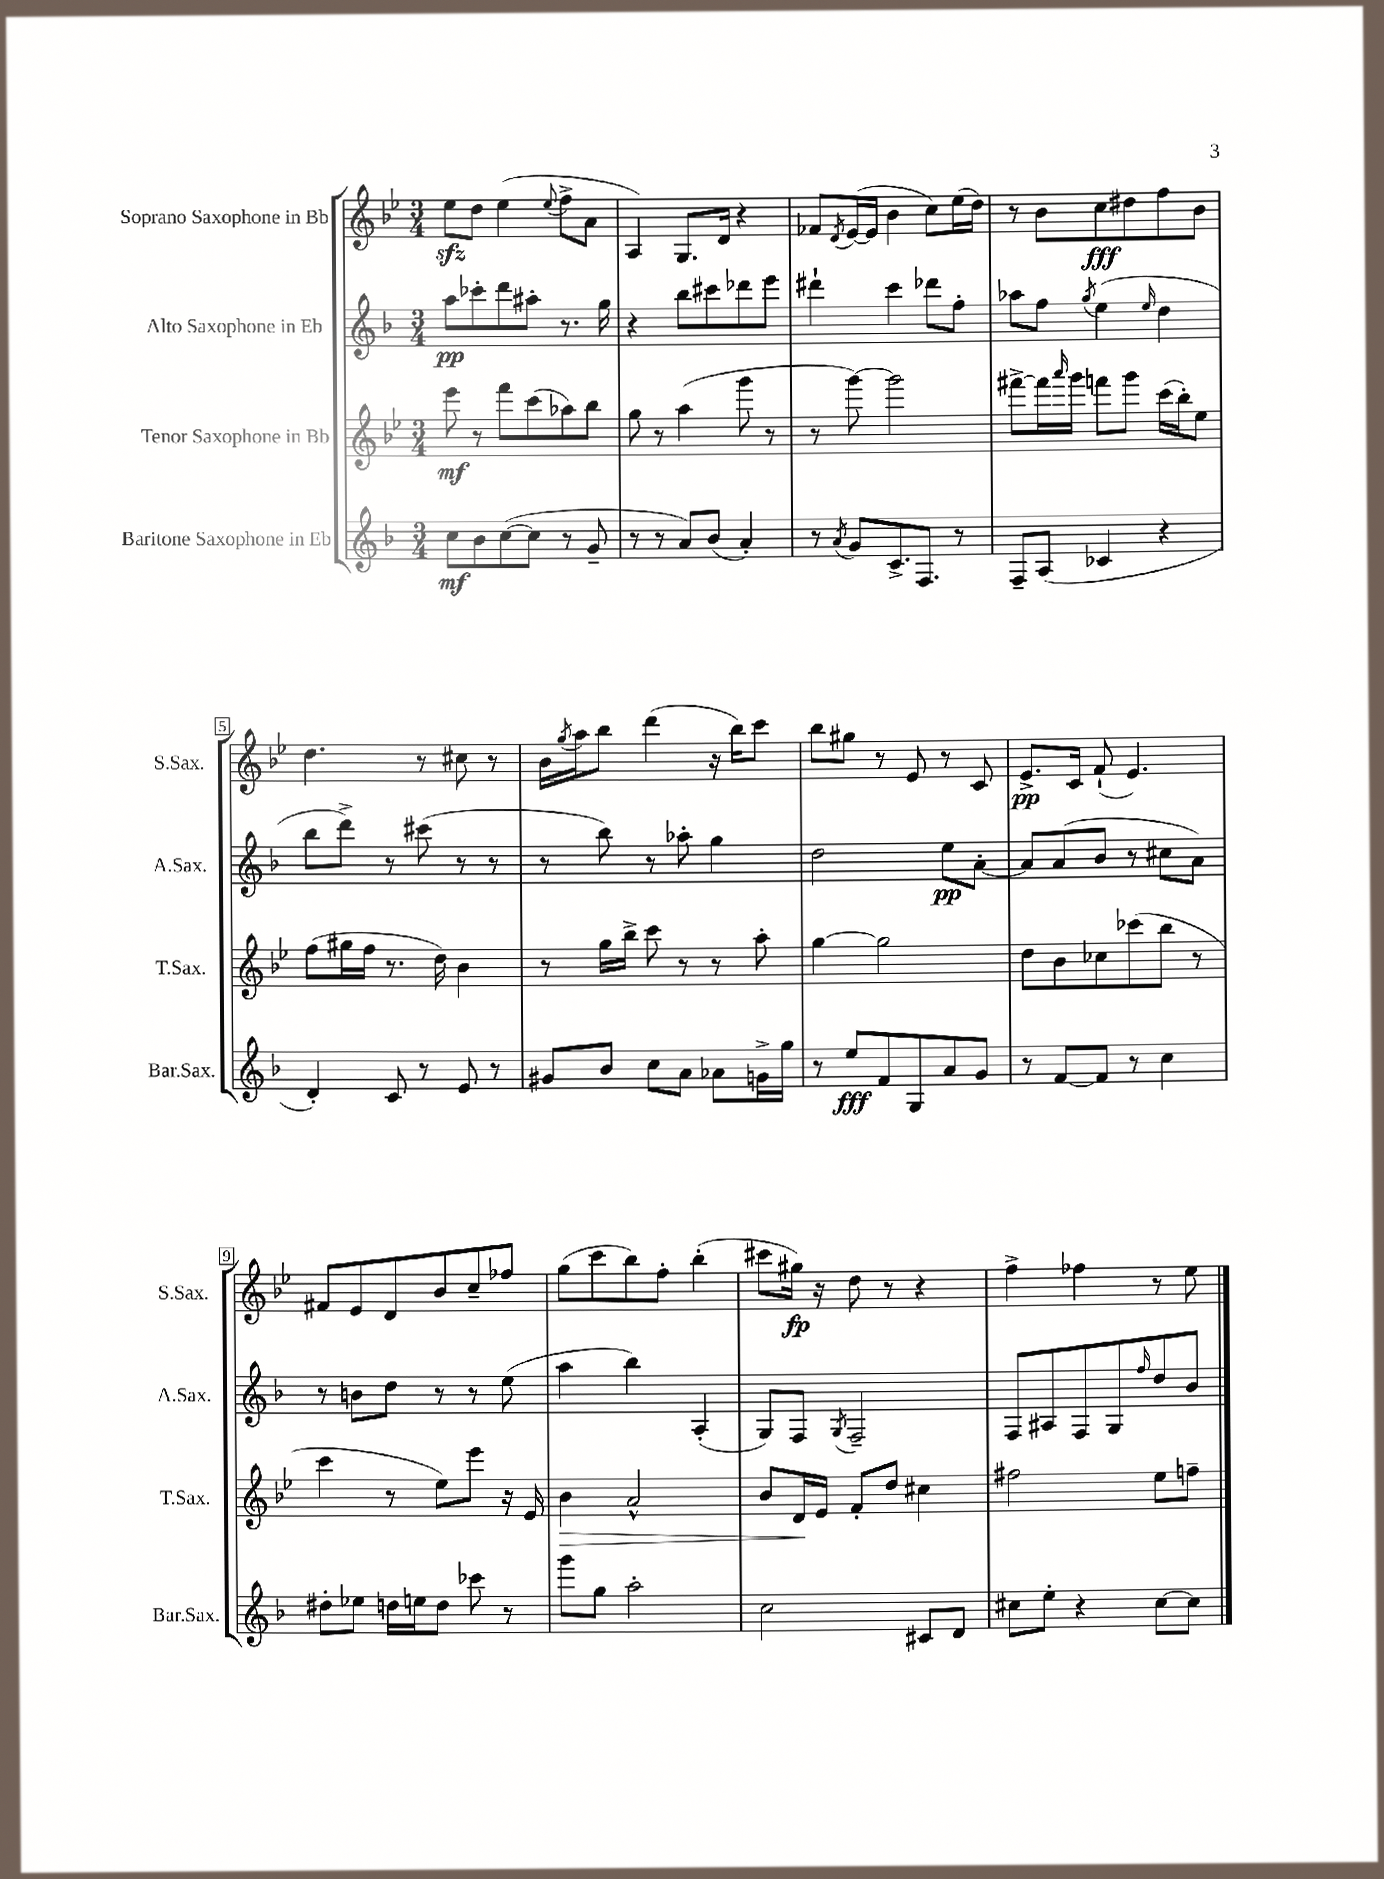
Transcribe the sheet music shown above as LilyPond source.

<<
\new StaffGroup <<
\new Staff = "s0" \with { instrumentName = "Soprano Saxophone in Bb" shortInstrumentName = "S.Sax." } {
    \clef treble \key bes \major \numericTimeSignature \time 3/4
    ees''8\sfz d''8 ees''4( \appoggiatura { ees''8 } f''8-> a'8 |
    a4) g8. d'16 r4 |
    fes'8 \acciaccatura { d'8 } ees'16~( ees'16 bes'4 c''8) ees''16( d''16) |
    r8 bes'8 c''8\fff dis''8 f''8 bes'8 |
    d''4. r8 cis''8 r8 |
    bes'16 \acciaccatura { g''8 } a''16 bes''8 d'''4( r16 bes''16) c'''8 |
    bes''8 gis''8 r8 ees'8 r8 c'8 |
    ees'8.->\pp c'16 f'8-!( ees'4.) |
    fis'8 ees'8 d'8 bes'8 c''8-- fes''8 |
    g''8( c'''8 bes''8) f''8-. bes''4-.( |
    cis'''8 gis''16\fp) r16 d''8 r8 r4 |
    f''4-> fes''4 r8 ees''8 \bar "|." |
}
\new Staff = "s1" \with { instrumentName = "Alto Saxophone in Eb" shortInstrumentName = "A.Sax." } {
    \clef treble \key f \major \numericTimeSignature \time 3/4
    a''8\pp ces'''8-. d'''8 ais''8-. r8. g''16 |
    r4 bes''8 cis'''8 des'''8 e'''8 |
    dis'''4-! c'''4 des'''8 f''8-. |
    aes''8 f''8 \acciaccatura { g''8 } e''4( \grace { e''16 } d''4 |
    bes''8 d'''8->) r8 cis'''8( r8 r8 |
    r8 bes''8) r8 aes''8-. g''4 |
    d''2 e''8\pp a'8~-. |
    a'8 a'8( bes'8 r8 cis''8 a'8) |
    r8 b'8 d''8 r8 r8 e''8( |
    a''4 bes''4) a4-.( |
    g8) f8 \acciaccatura { g8 } f2-- |
    f8 ais8 f8 g8 \grace { f''16 } d''8 bes'8 \bar "|." |
}
\new Staff = "s2" \with { instrumentName = "Tenor Saxophone in Bb" shortInstrumentName = "T.Sax." } {
    \clef treble \key bes \major \numericTimeSignature \time 3/4
    ees'''8\mf r8 f'''8 c'''8( aes''8) bes''8 |
    g''8 r8 a''4( g'''8 r8 |
    r8 g'''8~) g'''2 |
    fis'''8~-> fis'''16 \grace { a'''16 } g'''16 f'''8 g'''8 c'''16( bes''16-.) ees''8 |
    f''8( gis''16 f''16 r8. d''16) bes'4 |
    r8 g''16 bes''16-> c'''8 r8 r8 a''8-. |
    g''4~ g''2 |
    d''8 bes'8 ces''8 ces'''8( bes''8 r8 |
    c'''4 r8 ees''8) ees'''8 r16 ees'16 |
    bes'4\> a'2-^ |
    bes'8 d'16\! ees'16 f'8-. d''8 cis''4 |
    fis''2 ees''8 f''8-- \bar "|." |
}
\new Staff = "s3" \with { instrumentName = "Baritone Saxophone in Eb" shortInstrumentName = "Bar.Sax." } {
    \clef treble \key f \major \numericTimeSignature \time 3/4
    c''8\mf bes'8 c''8~( c''8 r8 g'8-- |
    r8 r8 a'8) bes'8( a'4-.) |
    r8 \acciaccatura { a'8 } g'8 c'8.-> f8. r8 |
    f8-- a8( ces'4 r4 |
    d'4-.) c'8 r8 e'8 r8 |
    gis'8 bes'8 c''8 a'8 aes'8 g'16-> g''16 |
    r8 e''8\fff f'8 g8 a'8 g'8 |
    r8 f'8~ f'8 r8 c''4 |
    dis''8-. ees''8 d''16 e''16 d''8 ces'''8 r8 |
    g'''8 g''8 a''2-. |
    c''2 cis'8 d'8 |
    cis''8 e''8-. r4 cis''8~ cis''8 \bar "|." |
}
>>
>>
\layout { \context { \Score \override BarNumber.stencil = #(make-stencil-boxer 0.1 0.3 ly:text-interface::print) } }
